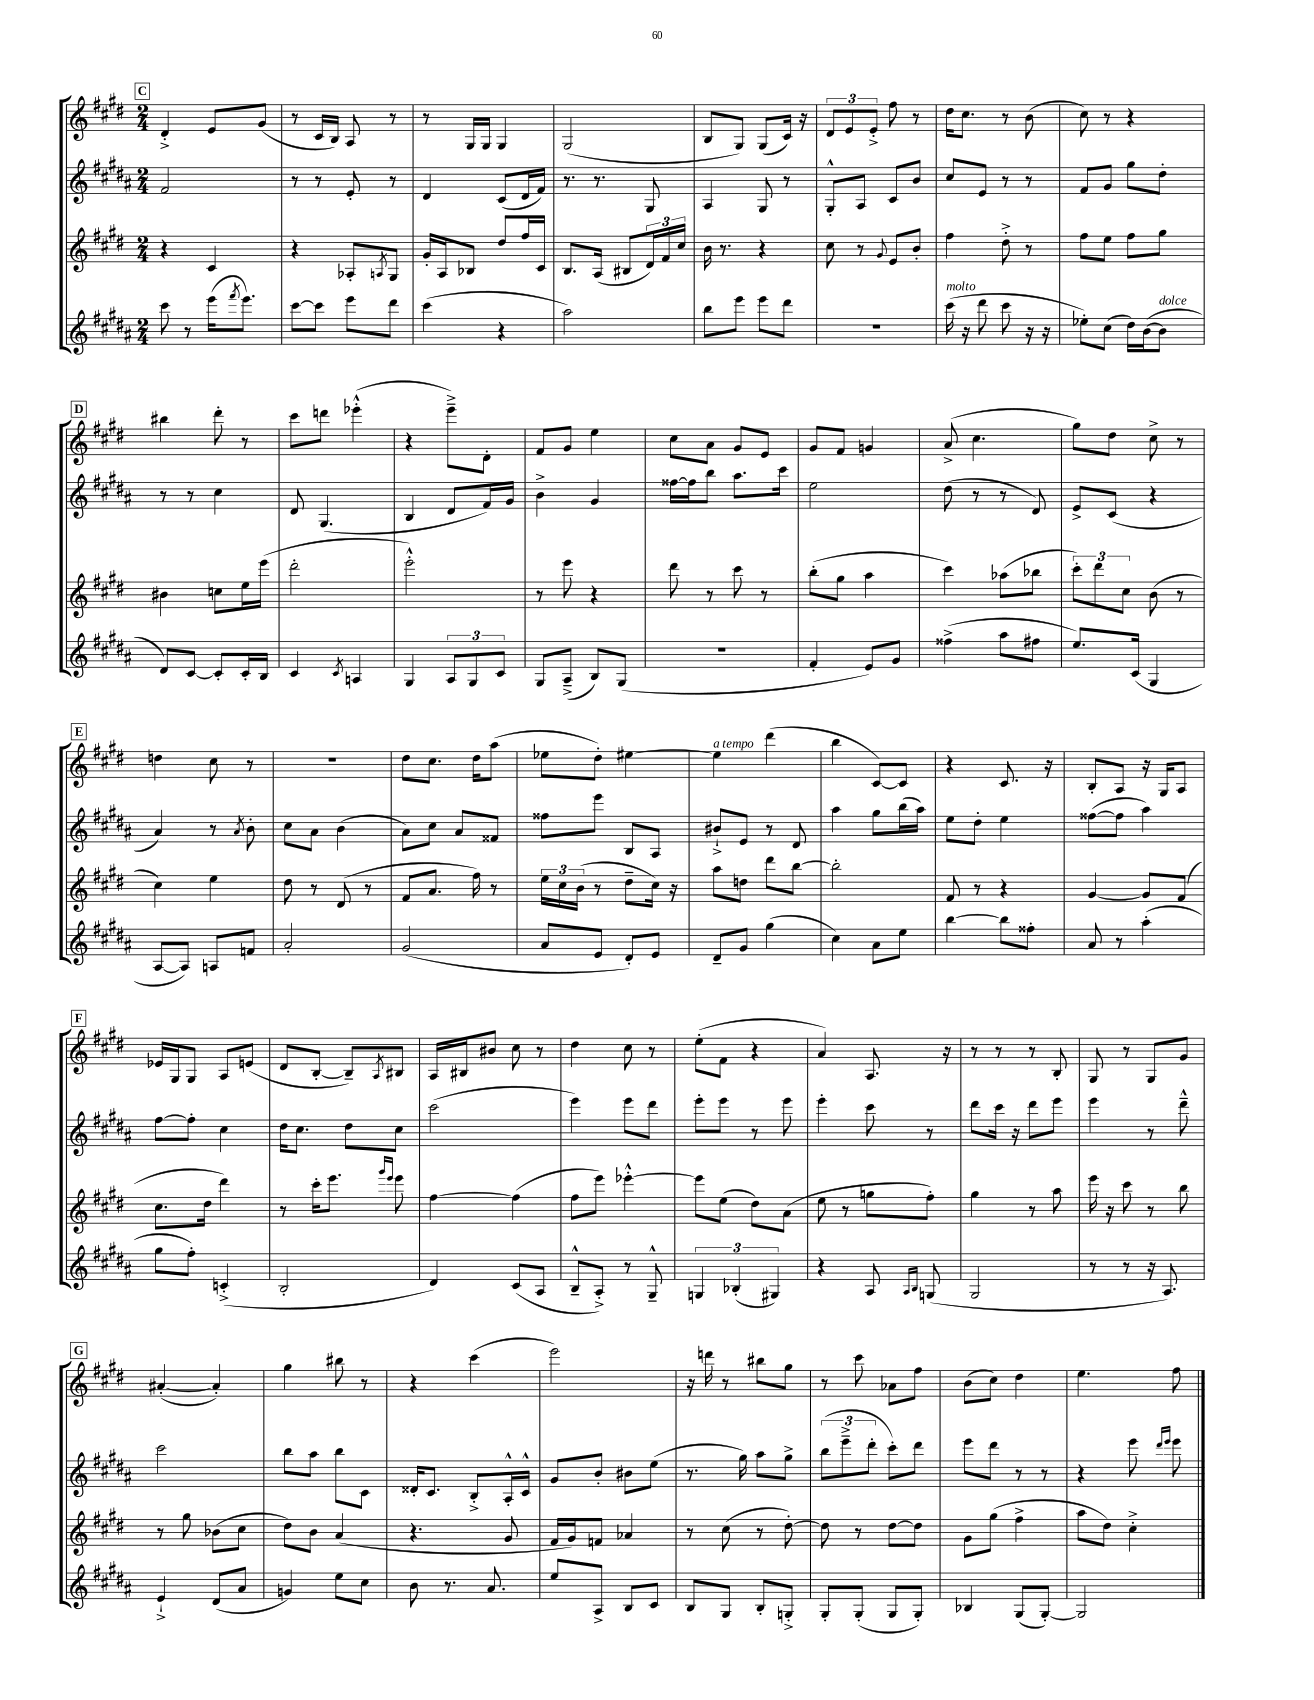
<<
\new StaffGroup <<
\new Staff = "s0" {
    \clef treble \key e \major \numericTimeSignature \time 2/4
    \mark \markup { \box "C" } dis'4-.-> e'8 gis'8( |
    r8 cis'16 b16) a8 r8 |
    r8 gis16 gis16 gis4 |
    gis2( |
    b8 gis8) gis8( cis'16) r16 |
    \tuplet 3/2 { dis'8 e'8 e'8-.-> } fis''8 r8 |
    dis''16 cis''8. r8 b'8( |
    cis''8) r8 r4 |
    \mark \markup { \box "D" } bis''4 dis'''8-. r8 |
    cis'''8 d'''8 ees'''4-.-^( |
    r4 e'''8--->) dis'8-. |
    fis'8 gis'8 e''4 |
    cis''8 a'8 gis'8 e'8 |
    gis'8 fis'8 g'4 |
    a'8->( cis''4. |
    gis''8) dis''8 cis''8-> r8 |
    \mark \markup { \box "E" } d''4 cis''8 r8 |
    R2 |
    dis''8 cis''8. dis''16 a''8( |
    ees''8 dis''8-.) eis''4~ |
    eis''4^\markup { \italic "a tempo" } dis'''4( |
    b''4 cis'8~) cis'8 |
    r4 cis'8. r16 |
    b8-. a8 r16 gis16 a8 |
    \mark \markup { \box "F" } ees'16 gis16 gis8 a8 e'8( |
    dis'8 b8~-. b8--) \acciaccatura { a8 } bis8 |
    a16 bis16 bis'8 cis''8 r8 |
    dis''4 cis''8 r8 |
    e''8-.( fis'8 r4 |
    a'4) a8. r16 |
    r8 r8 r8 b8-. |
    gis8 r8 gis8 gis'8 |
    \mark \markup { \box "G" } ais'4~-.( ais'4-.) |
    gis''4 bis''8 r8 |
    r4 cis'''4( |
    e'''2) |
    r16 d'''16 r8 bis''8 gis''8 |
    r8 cis'''8 aes'8 fis''8 |
    b'8( cis''8) dis''4 |
    e''4. fis''8 \bar "|." |
}
\new Staff = "s1" {
    \clef treble \key b \major \numericTimeSignature \time 2/4
    \mark \markup { \box "C" } fis'2 |
    r8 r8 e'8-. r8 |
    dis'4 cis'8( dis'16 fis'16) |
    r8. r8. gis8 |
    ais4 gis8 r8 |
    gis8-.-^ ais8 cis'8 b'8 |
    cis''8 e'8 r8 r8 |
    fis'8 gis'8 gis''8 dis''8-. |
    \mark \markup { \box "D" } r8 r8 cis''4 |
    dis'8 gis4.( |
    b4 dis'8 fis'16) gis'16 |
    b'4-> gis'4 |
    fisis''16~ fisis''16 b''8 ais''8. cis'''16 |
    e''2 |
    dis''8( r8 r8 dis'8) |
    e'8-> cis'8( r4 |
    \mark \markup { \box "E" } ais'4) r8 \acciaccatura { ais'8 } b'8-. |
    cis''8 ais'8 b'4( |
    ais'8) cis''8 ais'8 fisis'8 |
    fisis''8 e'''8 b8 ais8 |
    bis'8-!-> e'8 r8 dis'8 |
    ais''4 gis''8 b''16( ais''16) |
    e''8 dis''8-. e''4 |
    fisis''8~( fisis''8 ais''4) |
    \mark \markup { \box "F" } fis''8~ fis''8-. cis''4 |
    dis''16 cis''8. dis''8 cis''8 |
    cis'''2( |
    e'''4) e'''8 dis'''8 |
    e'''8-. e'''8 r8 e'''8 |
    e'''4-. cis'''8 r8 |
    dis'''8 cis'''16 r16 dis'''8 e'''8 |
    e'''4 r8 dis'''8---^ |
    \mark \markup { \box "G" } cis'''2 |
    b''8 ais''8 b''8 cis'8 |
    disis'16-. cis'8. b8-.-> ais16-.-^ cis'16-^ |
    gis'8 b'8-. bis'8 e''8( |
    r8. gis''16) ais''8 gis''8-> |
    \tuplet 3/2 { b''8( e'''8---> dis'''8-. } cis'''8-.) dis'''8 |
    e'''8 dis'''8 r8 r8 |
    r4 e'''8 \grace { dis'''16 e'''16 } e'''8 \bar "|." |
}
\new Staff = "s2" {
    \clef treble \key e \major \numericTimeSignature \time 2/4
    \mark \markup { \box "C" } r4 cis'4 |
    r4 aes8-. \acciaccatura { a8 } gis8 |
    gis'16-. a16 bes8 dis''8 fis''16 cis'16 |
    b8. a16( bis8 \tuplet 3/2 { dis'16) fis'16 cis''16 } |
    b'16 r8. r4 |
    cis''8 r8 \appoggiatura { gis'8 } e'8 b'8-. |
    fis''4 dis''8-.-> r8 |
    fis''8 e''8 fis''8 gis''8 |
    \mark \markup { \box "D" } bis'4 c''8 e''16 e'''16( |
    dis'''2-. |
    e'''2-.-^) |
    r8 e'''8 r4 |
    dis'''8 r8 cis'''8 r8 |
    b''8-.( gis''8 a''4 |
    cis'''4) aes''8( bes''8 |
    \tuplet 3/2 { cis'''8-.) dis'''8 cis''8 } b'8( r8 |
    \mark \markup { \box "E" } cis''4) e''4 |
    dis''8 r8 dis'8( r8 |
    fis'8 a'8. fis''16) r8 |
    \tuplet 3/2 { e''16 cis''16 b'16( } r8 dis''8-- cis''16) r16 |
    a''8 d''8 dis'''8 b''8~ |
    b''2-. |
    fis'8 r8 r4 |
    gis'4~ gis'8 fis'8( |
    \mark \markup { \box "F" } cis''8. dis''16 dis'''4) |
    r8 cis'''16-. e'''8. \grace { gis'''16 e'''16 } e'''8 |
    fis''4~ fis''4( |
    fis''8 e'''8) ees'''4~-.-^ |
    ees'''8 e''8( dis''8) a'8( |
    e''8 r8 g''8 fis''8-.) |
    gis''4 r8 a''8 |
    e'''16 r16 cis'''8 r8 b''8 |
    \mark \markup { \box "G" } r8 gis''8 bes'8( cis''8 |
    dis''8) b'8 a'4( |
    r4. gis'8 |
    fis'16 gis'16) f'8 aes'4 |
    r8 cis''8( r8 dis''8~-.) |
    dis''8 r8 dis''8~ dis''8 |
    gis'8 gis''8( fis''4-> |
    a''8 dis''8) cis''4-.-> \bar "|." |
}
\new Staff = "s3" {
    \clef treble \key b \major \numericTimeSignature \time 2/4
    \mark \markup { \box "C" } cis'''8 r8 e'''16( \acciaccatura { fis'''8 } e'''8.) |
    cis'''8~ cis'''8 e'''8 dis'''8 |
    cis'''4( r4 |
    ais''2) |
    b''8 e'''8 e'''8 dis'''8 |
    r2 |
    cis'''16^\markup { \italic "molto" }( r16 dis'''8 cis'''8 r16 r16 |
    ees''8-.) cis''8( dis''16) b'16~( b'8^\markup { \italic "dolce" } |
    \mark \markup { \box "D" } dis'8) cis'8~ cis'8-. cis'16-. b16 |
    cis'4 \acciaccatura { cis'8 } a4 |
    gis4 \tuplet 3/2 { ais8 gis8 cis'8 } |
    gis8 ais8--->( b8) gis8( |
    r2 |
    fis'4-. e'8) gis'8 |
    fisis''4->( ais''8 fis''8 |
    e''8.) cis'16( gis4 |
    \mark \markup { \box "E" } ais8~ ais8) a8 f'8 |
    ais'2-. |
    gis'2( |
    ais'8 e'8 dis'8-.) e'8 |
    dis'8-- gis'8 gis''4( |
    cis''4) ais'8 e''8 |
    b''4~ b''8 fisis''8-. |
    ais'8 r8 ais''4-.( |
    \mark \markup { \box "F" } gis''8 fis''8-.) c'4-.->( |
    b2-. |
    dis'4) cis'8( ais8 |
    b8---^ ais8-.->) r8 gis8---^ |
    \tuplet 3/2 { g4 bes4-.( gis4) } |
    r4 ais8 \grace { ais16 b16 } g8( |
    gis2 |
    r8 r8 r16 ais8.) |
    \mark \markup { \box "G" } e'4-!-> dis'8( ais'8 |
    g'4) e''8 cis''8 |
    b'8 r8. ais'8. |
    e''8 ais8-> b8 cis'8 |
    b8 gis8 b8-. g8-.-> |
    gis8-. gis8-.( gis8 gis8-.) |
    bes4 gis8( gis8~-.) |
    gis2 \bar "|." |
}
>>
>>
